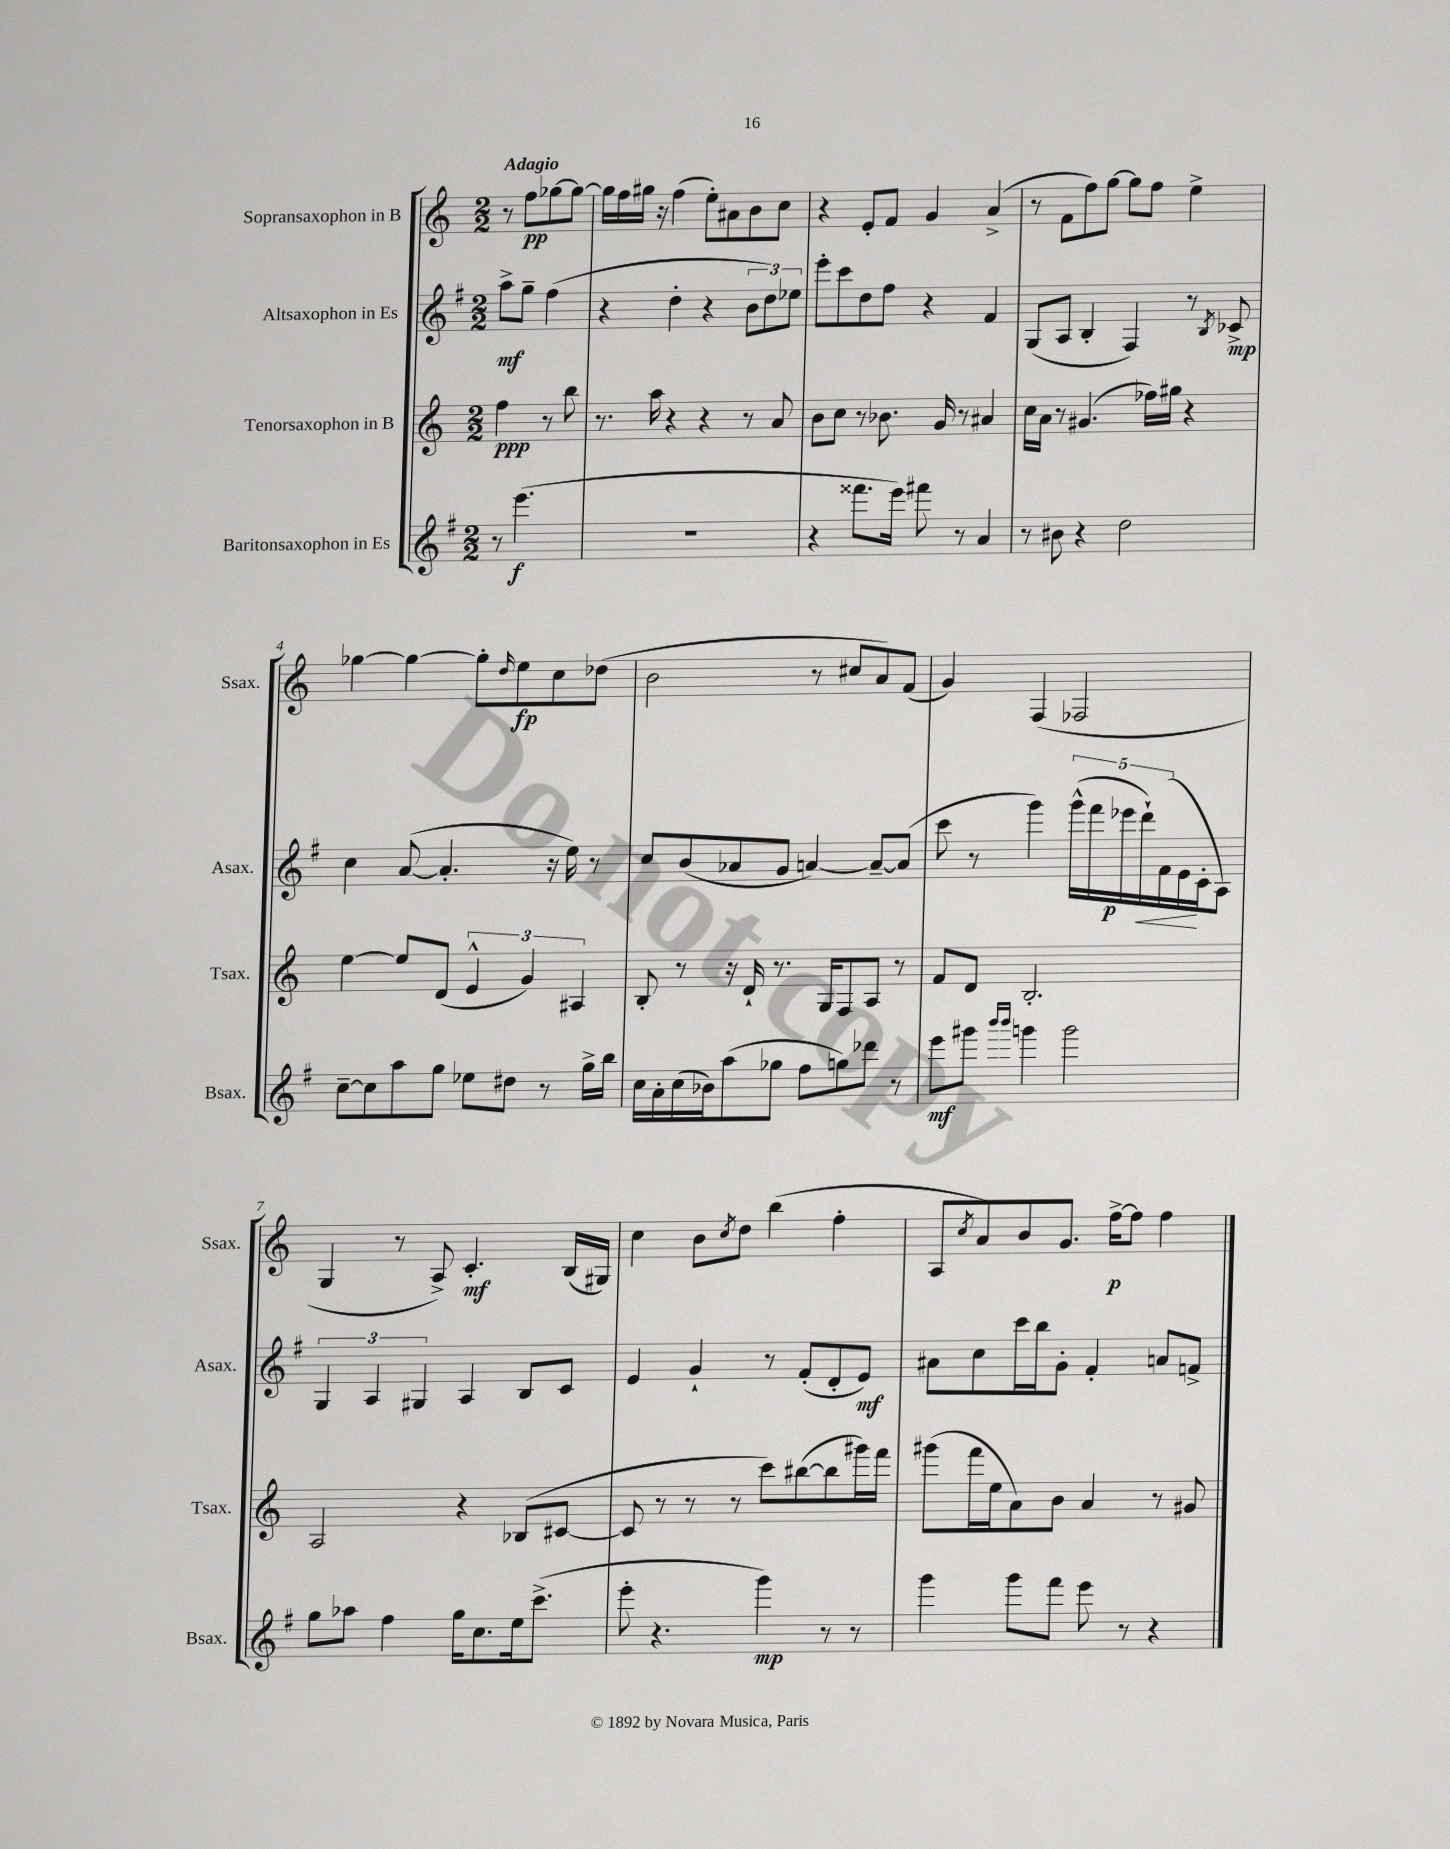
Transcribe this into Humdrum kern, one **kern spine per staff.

**kern	**kern	**kern	**kern
*staff4	*staff3	*staff2	*staff1
*clefG2	*clefG2	*clefG2	*clefG2
*k[f#]	*k[]	*k[f#]	*k[]
*M2/2	*M2/2	*M2/2	*M2/2
8r	4ff	8aa^	8r
(4.eee	.	8gg~	8ff
.	8r	(4ff#	[8gg-
.	8bb	.	8gg-_
=	=	=	=
1r	8.r	4r	16gg-]
.	.	.	16ff
.	.	.	16gg#
.	16aa	.	16r
.	4r	4dd'	(4ff
.	4r	4r	8ee')
.	.	.	8a#
.	8r	12b	8b
.	.	12dd)	.
.	8a	.	8cc
.	.	12ee-	.
=	=	=	=
4r	8b	8eee'	4r
.	8cc	8ccc	.
8.fff##	8r	8dd	8e'
.	8.b-	8ff#	8f
16eee)	.	.	.
8fff#	.	4r	4g
.	16g	.	.
8r	8r	.	.
4a	4a#	4f#	(4a^
=	=	=	=
8r	16cc	(8G	8r
.	16a	.	.
8b#	8r	8A	8f
4r	(4.g#	4B'	8ff)
.	.	.	[8gg
2dd	.	4F#)	8gg]
.	16ff-)	.	8ff
.	16gg#	.	.
.	4r	8r	4ee^
.	.	8qB	.
.	.	8c-^	.
=	=	=	=
[8cc~	[4ee	4cc	[4gg-
8cc]	.	.	.
8aa	8ee]	([8a	4gg-_
8gg	(8d	4.a']	.
8ee-	6e^^	.	8gg-']
.	.	.	16qqdd
8dd#	.	.	8ee
.	6g)	.	.
8r	.	16r	8cc
.	.	16ee)	.
.	6A#	.	.
16gg^	.	8r	(8dd-
16bb	.	.	.
=	=	=	=
16cc	8B'	8cc	2b
16a'	.	.	.
(16cc	8r	(8b	.
16b-)	.	.	.
(8aa	16r	8a-	.
.	16d`	.	.
8gg-	8.r	8g	.
8ff#	.	[4a)	8r
.	16G	.	.
8gg)	8F	.	8cc#
8ddd-	8A	8a~_	8a)
8r	8r	(8a]	(8f
=	=	=	=
8eee	8f	8ccc	4g)
8ggg#	8d	8r	.
16qqbbb	.	.	.
16qqbbb	.	.	.
4ggg	2.B'	4ggg)	(4F
2ggg	.	(20ggg^^	2F-
.	.	20fff#	.
.	.	20eee-	.
.	.	20ddd`)	.
.	.	(20f#	.
.	.	16e	.
.	.	16c'	.
.	.	8A)	.
=	=	=	=
8gg	2A	6G	4G
8aa-	.	.	.
.	.	6A	.
4ff#	.	.	8r
.	.	6G#	.
.	.	.	8A^)
16gg	4r	4A	4.c'
8.cc	.	.	.
16ee	(8B-	8B	.
(8.ccc^	.	.	.
.	[8c#	8c	(16B
.	.	.	16G#)
=	=	=	=
8eee'	8c#]	4e	4cc
4.r	8r	.	.
.	8r	4g`	8b
.	.	.	8qcc
.	8r	.	8dd
4ggg)	8ccc)	8r	(4bb
.	([8bb#	(8f#'	.
8r	8bb#]	8d'	4ff'
8r	16ggg#)	8e)	.
.	16fff	.	.
=	=	=	=
4ggg	(8ggg#	8a#	8A
.	.	.	8qcc
.	16fff	8cc	8a)
.	16ee	.	.
8ggg	8a)	16ccc	8b
.	.	16bb	.
8fff#	8b	8g'	8.g
8eee	4a	4f#'	.
.	.	.	[16ff^
8r	.	.	8ff]
4r	8r	8a	4ff
.	8g#	8f^	.
==	==	==	==
*-	*-	*-	*-
